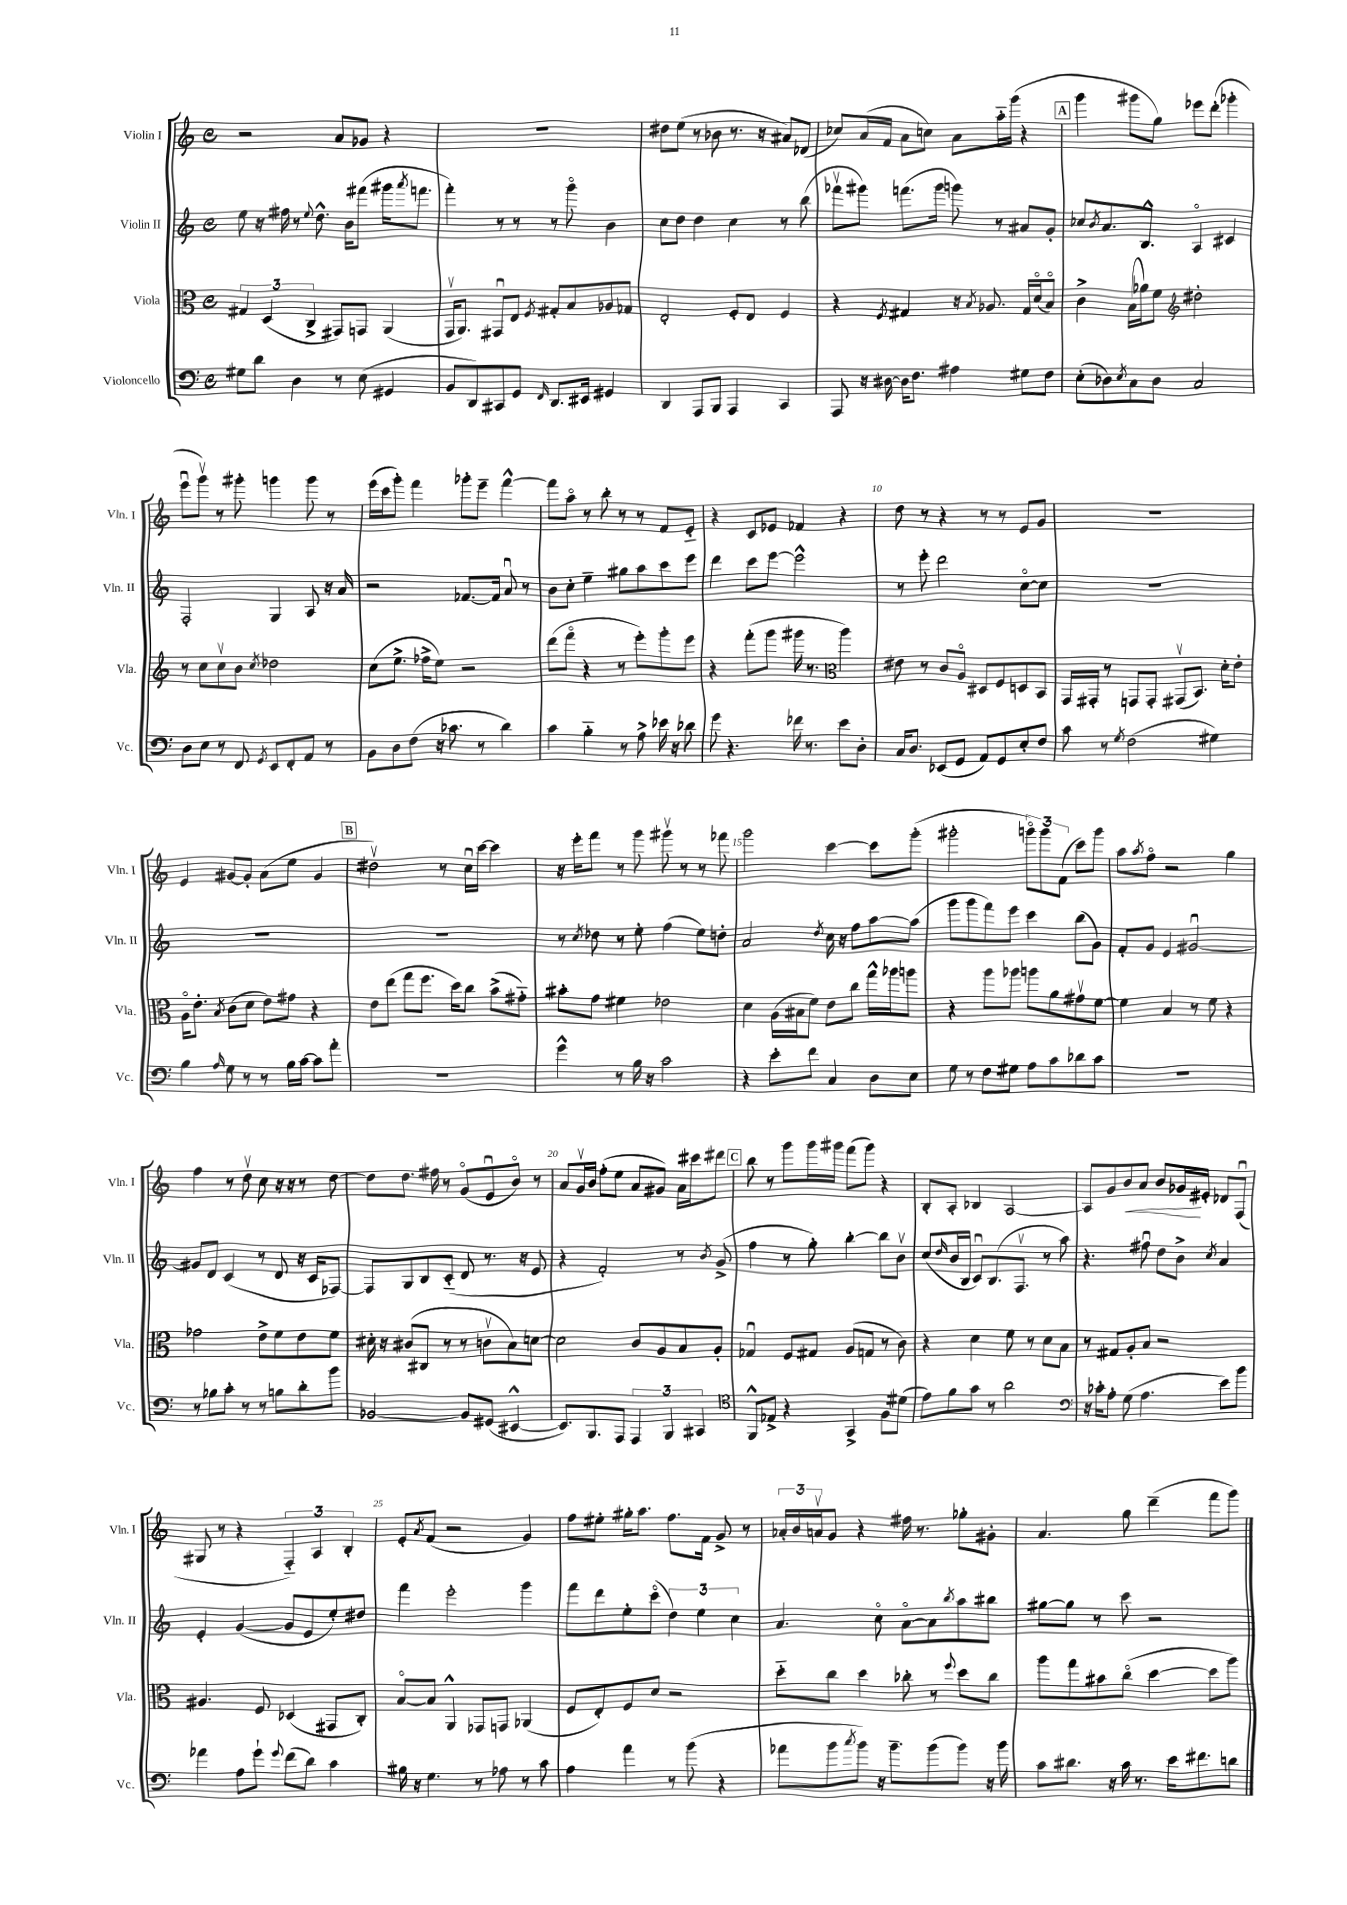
<<
\new StaffGroup <<
\new Staff = "s0" \with { instrumentName = "Violin I" shortInstrumentName = "Vln. I" } {
    \clef treble \key c \major \defaultTimeSignature \time 4/4
    r2 a'8 ges'8 r4 |
    R1 |
    dis''8 e''8( r8 bes'8 r8. r16 ais'8) des'8( |
    ces''8) a'16( f'16 a'8 c''8) a'8 a''16-_ g'''16( r4 |
    \mark \markup { \box "A" } g'''4 gis'''8 g''8) ees'''8 d'''8-.( ges'''4-. |
    e'''8\downbow g'''8\upbow) r8 gis'''8-. g'''4 g'''8 r8 |
    e'''16( c'''16 g'''8-.) f'''4 ges'''8-. e'''8-- f'''4~-^ |
    f'''8 a''8\flageolet r8 b''8-. r8 r8 f'8 e'8-_ |
    r4 c'8 ees'8 fes'4 r4 |
    d''8 r8 r4 r8 r8 e'8 g'8 |
    R1 |
    e'4 gis'8~ gis'8-. a'8( e''8 gis'4 |
    \mark \markup { \box "B" } dis''2\upbow) r8 c''16\downbow c'''16~ c'''4 |
    r16 e'''16-. f'''8 r8 g'''8 gis'''8\upbow r8 r8 fes'''8 |
    g'''2 c'''4~ c'''8 g'''8-.( |
    gis'''2-. \tuplet 3/2 { g'''8\flageolet) g'''8 f'8( } c'''8) g'''8 |
    a''8 \acciaccatura { a''8 } f''8\flageolet r2 g''4 |
    f''4 r8 d''8\upbow c''8 r16 r16 r8 d''8~ |
    d''8 d''8. fis''16 r8 g'8\flageolet( e'8\downbow b'8\flageolet) r8 |
    a'8 g'16\upbow b'16 f''8-.( e''8 a'8 gis'8) a'16 cis'''16 dis'''8 |
    \mark \markup { \box "C" } b''8 r8 g'''8 g'''16 gis'''16 f'''8( gis'''8) r4 |
    b8-. a8-. bes4 a2~ |
    a8 g'8 b'8\< a'8 b'8 ges'16\! eis'16-. des'8 f8\downbow( |
    gis8 r8 r4 \tuplet 3/2 { f4-_) a4 b4-. } |
    e'8-. \acciaccatura { a'8 } f'8( r2 g'4) |
    f''8 eis''8-. gis''16-. a''8. f''8. f'16 g'8-> r8 |
    \tuplet 3/2 { aes'16-. b'16 a'16\upbow } g'8 r4 fis''16 r8. ges''8-. gis'8-. |
    a'4. g''8 d'''4--( f'''8 g'''8) \bar "|." |
}
\new Staff = "s1" \with { instrumentName = "Violin II" shortInstrumentName = "Vln. II" } {
    \clef treble \key c \major \defaultTimeSignature \time 4/4
    e''8 r16 fis''16 r8 \appoggiatura { e''8 } d''8.-^ b'16 fis'''8( gis'''16 \acciaccatura { a'''8 } f'''8. |
    f'''4-.) r8 r8 r8 g'''8\flageolet b'4 |
    c''8 d''8 d''4 c''4 r8 b''8( |
    fes'''8\upbow gis'''8) f'''8.( gis'''16 g'''8) r8 ais'8 g'8-. |
    \mark \markup { \box "A" } ces''8 \acciaccatura { b'8 } a'8. b8.-^ a4\flageolet cis'4 |
    f2-. g4 a8 r16 a'16 |
    r2 fes'8.~ fes'16 a'8\downbow r8 |
    b'8 c''8-. e''4-- gis''8 a''8 c'''8 e'''8 |
    d'''4 c'''8 e'''8~ e'''2-^ |
    r8 e'''8-. d'''2 c''8~\flageolet c''8 |
    R1 |
    R1 |
    \mark \markup { \box "B" } R1 |
    r8 \acciaccatura { c''8 } des''8 r8 e''8-. f''4( e''8) d''8-. |
    a'2 \acciaccatura { d''8 } c''16 r16 f''8 a''8~ a''8( |
    g'''8 g'''8 f'''8) e'''8 c'''4 b''8( g'8) |
    f'8-. g'8 e'4 gis'2~\downbow |
    gis'8 d'8 c'4( r8 d'8 r16 c'16 fes8~) |
    fes8 g8 b8 c'8-_( d'8 r8. r16 e'8 |
    r4 f'2-.) r8 \acciaccatura { b'8 } g'8->( |
    \mark \markup { \box "C" } f''4 r8 g''8-.) b''4~-. b''8 b'8\upbow |
    c''8( \grace { d''16 } b'16 b16 c'8\downbow) b8.( f8.\upbow r8 a''8) |
    r4. fis''8\downbow d''8 b'8-> \acciaccatura { c''8 } a'4 |
    e'4-. g'4~( g'8 e'8 e''8-.) dis''8 |
    f'''4 e'''2-. g'''4 |
    f'''8 d'''8 e''8-. c'''8\flageolet( \tuplet 3/2 { d''4) e''4 c''4 } |
    a'4. c''8\flageolet a'8~\flageolet a'8 \acciaccatura { b''8 } a''8 bis''8 |
    gis''8~ gis''8 r8 c'''8 r2 \bar "|." |
}
\new Staff = "s2" \with { instrumentName = "Viola" shortInstrumentName = "Vla." } {
    \clef alto \key c \major \defaultTimeSignature \time 4/4
    \tuplet 3/2 { gis4 d4( c4-> } gis,8) g,8 a,4( |
    g,16\upbow a,8.) gis,8\downbow e8 \acciaccatura { f8 } gis8-. b8 aes8 ges8 |
    e2-. f8-. e8 f4 |
    r4 \acciaccatura { f8 } gis4 r16 \acciaccatura { b8 } aes8. gis16 d'16\flageolet( b8\flageolet) |
    \mark \markup { \box "A" } c'4-> b16( aes'16) f'8 \clef treble dis''2-. |
    r8 c''8 c''8\upbow b'8 \acciaccatura { c''8 } des''2 |
    c''8( e''8.-> fes''16-> e''8) r2 |
    d'''8( f'''8\flageolet r4 r8 e'''8-.) g'''8-. e'''8 |
    r4 f'''8-.( g'''8 gis'''16 r8. \clef alto a''4) |
    eis'8 r8 c'8 a8\flageolet dis8 f8 d8 b,8 |
    g,16 gis,16-. r8 g,8 g,8-. gis,8\upbow( b,8.) d'16-. e'8-. |
    a16\flageolet e'8.-. \acciaccatura { b8 } c'8( d'8 e'8) gis'8 r4 |
    \mark \markup { \box "B" } e'8 e''8( g''8 f''8. d''16) c''8 b'8->( gis'8-_) |
    bis'8-. g'8 fis'4 ees'2 |
    d'4 a16( bis16 f'8) e'8 c''8 g''16-^ aes''16 a''8 |
    r4 a''8 aes''8 a''8 a'8 gis'8\upbow f'8~ |
    f'4 b4 r8 f'8 r4 |
    ges'2 e'8-> f'8 e'8 f'8 |
    dis'16-. r16 cis'8( cis8 r8 r8 c'8\upbow b8) d'8~ |
    d'2 c'8 a8 b8 a8-. |
    \mark \markup { \box "C" } ges4\downbow f8 gis8 a8( g8 r8 c'8) |
    r4 d'4 f'8 r8 d'8 b8 |
    r8 gis8 a8-. b8 r2 |
    ais4. f8 des4( gis,8 c8-.) |
    b8~\flageolet b8 a,4-^ ges,8 g,8 aes,4( |
    f8 e8-.) f8 d'8 r2 |
    d''8-_ c''8 d''4 ces''8-. r8 \appoggiatura { f''8 } d''8 ces''8 |
    a''8 g''8 bis'8 c''8\flageolet( d''4~ d''8 a''8) \bar "|." |
}
\new Staff = "s3" \with { instrumentName = "Violoncello" shortInstrumentName = "Vc." } {
    \clef bass \key c \major \defaultTimeSignature \time 4/4
    gis8 d'8 d4 r8 e8( gis,4 |
    b,8 d,8) cis,8 g,8 \grace { f,16 } d,8. eis,16 gis,4 |
    d,4 a,,8 b,,8 a,,4 c,4 |
    a,,8 r16 dis16~ dis16 f8. ais4 gis8 f8 |
    \mark \markup { \box "A" } e8-.( des8) \acciaccatura { e8 } c8 des8 c2 |
    d8 e8 r8 f,8 \acciaccatura { g,8 } e,8 f,8-. a,8 r8 |
    b,8 d8 f8( r16 ces'8. r8 d'4) |
    c'4 b4-_ r8 a8-> ees'16 r16 des'8 |
    g'8 r4. fes'16 r8. e'8 d8-. |
    c16 d8. ees,8( g,8 a,8) g,8 e8-. f8 |
    c'8 r8 \acciaccatura { g8 } f2( gis4) |
    b4 \grace { a16 } g8 r8 r8 b16 c'16~ c'8 a'8-. |
    \mark \markup { \box "B" } R1 |
    g'4-^ r8 b16 r16 c'2 |
    r4 e'8-. f'8 c4 d8 e8 |
    g8 r8 f8 gis8 a8 c'8 des'8 c'8 |
    R1 |
    r8 bes8 c'8-. r8 r8 b8 d'8-. b'8 |
    bes,2~ bes,8 gis,8( eis,4~-^ |
    eis,8.) b,,8. a,,8 \tuplet 3/2 { a,,4 b,,4 cis,4 } |
    \mark \markup { \box "C" } \clef tenor f,8-^ ees8-> r4 g,4-> f8 dis'8( |
    e'8) f'8 g'8 r8 a'2 |
    \clef bass r16 ces'16-. a8-. g8( a4. e'8) b'8 |
    aes'4 a8 g'8-! \appoggiatura { g'8 } f'8( d'8) c'4 |
    bis16 r16 g4. r8 aes8 r8 c'8 |
    a4 a'4 r8 b'8( r4 |
    aes'8 b'8 \acciaccatura { c''8 } b'8) r16 b'8.-- b'8( b'8) r16 b'16 |
    c'8 dis'8. r16 c'16 r8. e'16 fis'8. d'8 \bar "|." |
}
>>
>>
\layout { \context { \Score \override BarNumber.break-visibility = ##(#f #t #t) barNumberVisibility = #(every-nth-bar-number-visible 5) } }
